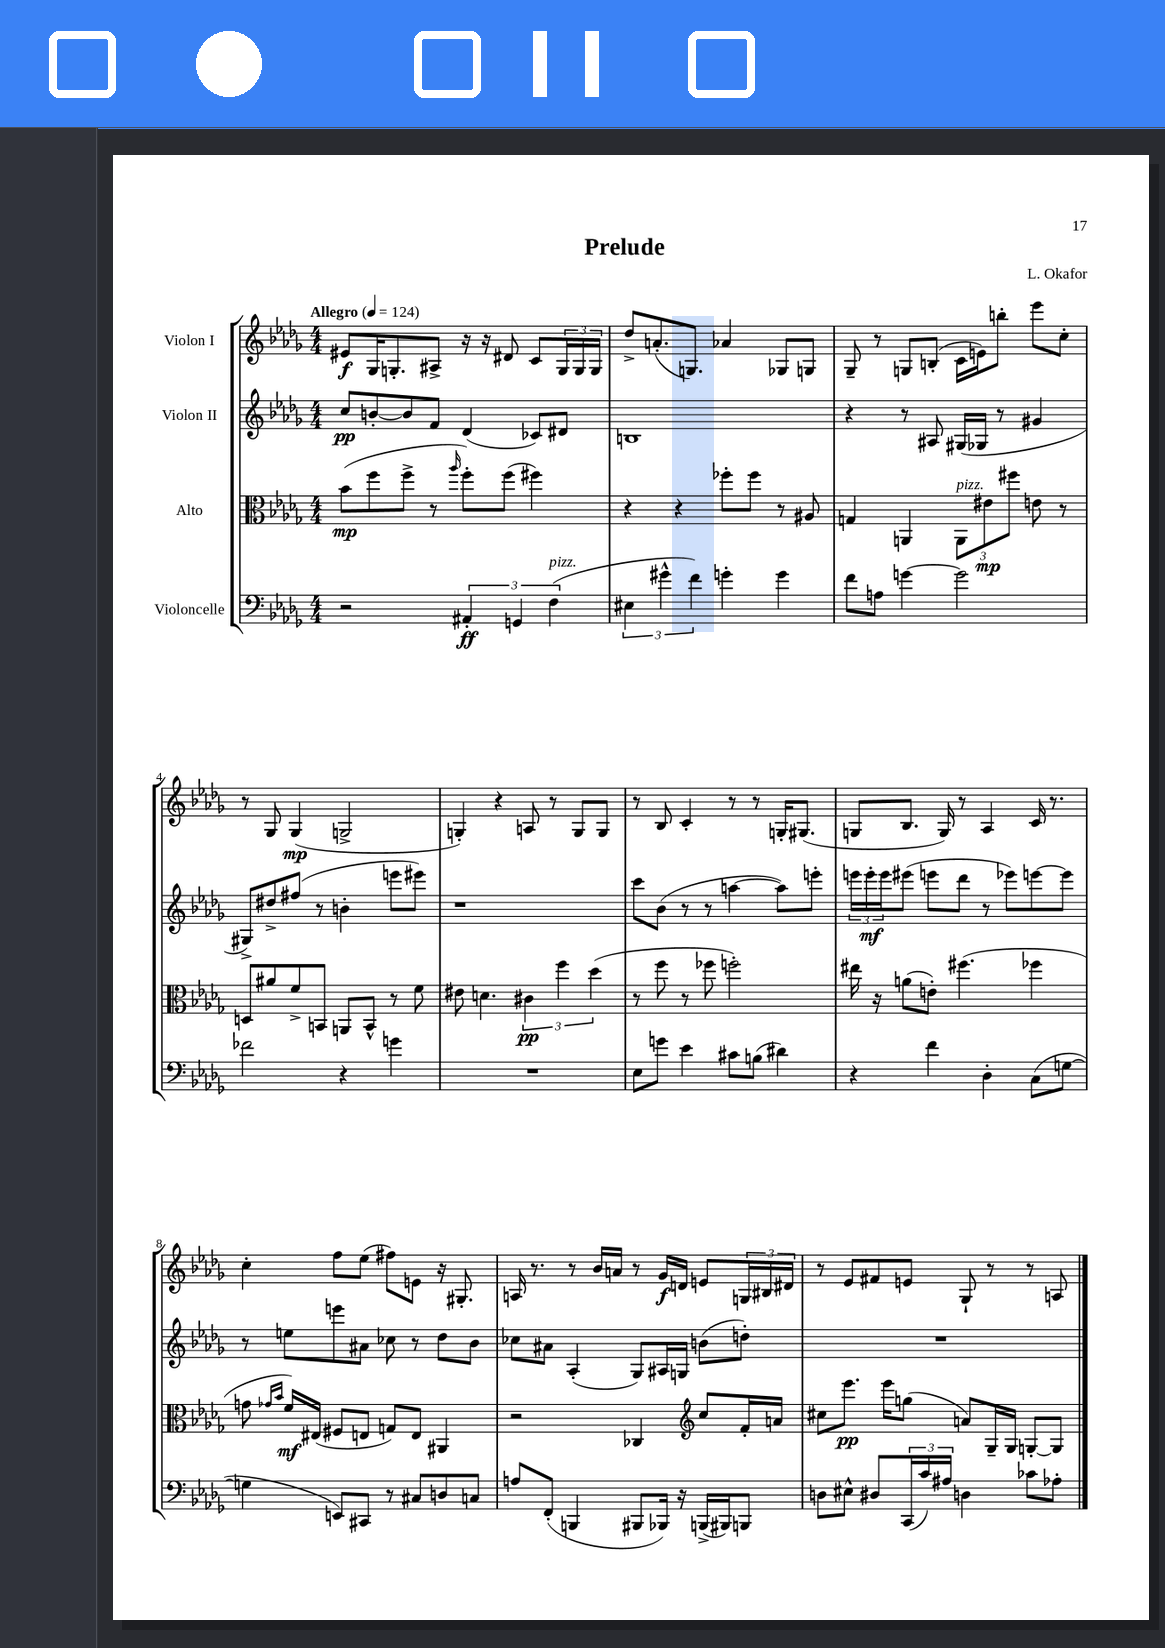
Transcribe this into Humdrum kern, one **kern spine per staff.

**kern	**dynam	**kern	**dynam	**kern	**dynam	**kern	**dynam
*part4	*part4	*part3	*part3	*part2	*part2	*part1	*part1
*staff4	*staff4	*staff3	*staff3	*staff2	*staff2	*staff1	*staff1
*I"Violoncelle	*	*I"Alto	*	*I"Violon II	*	*I"Violon I	*
*clefF4	*	*clefC3	*	*clefG2	*	*clefG2	*
*k[b-e-a-d-g-]	*	*k[b-e-a-d-g-]	*	*k[b-e-a-d-g-]	*	*k[b-e-a-d-g-]	*
*M4/4	*	*M4/4	*	*M4/4	*	*M4/4	*
*MM124	*	*MM124	*	*MM124	*	*MM124	*
=1	=1	=1	=1	=1	=1	=1	=1
!	!	!	!	!	!	!LO:TX:a:B:t=Allegro	!
2r	.	(8b-\L	mp	8cc/L	pp	8e#X/L	f
.	.	8ff\	.	[8bn'/	.	16G-/K	.
.	.	.	.	.	.	8.Gn'/	.
.	.	8ff^\J	.	8b/]	.	.	.
.	.	8r	.	8f/J	.	8A#X^/J	.
.	.	16qqaa-/	.	.	.	.	.
6AA#X'/	ff	8ff'\L)	.	(4d-/	.	16r	.
.	.	.	.	.	.	16r	.
.	.	(8ff\J	.	.	.	8d#X/	.
6GGn/	.	.	.	.	.	.	.
.	.	4ff#X\)	.	8c-X/L)	.	8c/L	.
!LO:TX:a:i:t=pizz.	!	!	!	!	!	!	!
(6F\	.	.	.	.	.	.	.
.	.	.	.	8d#X/J	.	24G/L	.
.	.	.	.	.	.	24G/	.
.	.	.	.	.	.	24G/JJ	.
=2	=2	=2	=2	=2	=2	=2	=2
6E#X\	.	4r	.	1Bn	.	8dd-^/L	.
.	.	.	.	.	.	(8.an'/	.
6g#X^^\	.	.	.	.	.	.	.
.	.	4r	.	.	.	.	.
.	.	.	.	.	.	8.Gn/J)	.
6f\)	.	.	.	.	.	.	.
4gn'\	.	8ff-X'\L	.	.	.	4a-X/	.
.	.	8ff-\J	.	.	.	.	.
4g\	.	8r	.	.	.	8G-X/L	.
.	.	8A#X/	.	.	.	8Gn/J	.
=3	=3	=3	=3	=3	=3	=3	=3
8f\L	.	4Gn/	.	4r	.	8G-~/	.
8An\J	.	.	.	.	.	8r	.
[4gn\	.	4AAn/	.	8r	.	8Gn/L	.
.	.	.	.	8A#X/	.	(8Bn'/J	.
!	!	!LO:TX:a:i:t=pizz.	!	!	!	!	!
2g\]	.	12AA\L	.	(16G#X/LL	.	16c\LL	.
.	.	.	.	16G-X/JJ	.	16en\J)	.
.	.	12e#X\	mp	.	.	.	.
.	.	.	.	8r	.	8bbn'\J	.
.	.	12ff#X\J	.	.	.	.	.
.	.	8en\	.	4g#X/	.	8eee-\L	.
.	.	8r	.	.	.	8cc'\J	.
!!LO:LB:g=z
=4	=4	=4	=4	=4	=4	=4	=4
2f-X\	.	8Dn/L	.	8G#X^/L)	.	8r	.
.	.	8a#X/	.	8dd#X^/	.	8G-/	.
.	.	8f^/	.	(8ff#X/J	.	(4G-/	mp
.	.	8BBn/J	.	8r	.	.	.
4r	.	8AAn/L	.	4bn'\	.	2Gn^/	.
.	.	8BB^^/J	.	.	.	.	.
4gn\	.	8r	.	8eeen\L	.	.	.
.	.	8f\	.	8eee#X\J)	.	.	.
=5	=5	=5	=5	=5	=5	=5	=5
1r	.	8e#X\	.	1r	.	4Gn'/)	.
.	.	4.dn\	.	.	.	.	.
.	.	.	.	.	.	4r	.
.	.	6c#X\	pp	.	.	8An/	.
.	.	.	.	.	.	8r	.
.	.	6ff\	.	.	.	.	.
.	.	.	.	.	.	8G/L	.
.	.	(6dd-\	.	.	.	.	.
.	.	.	.	.	.	8G/J	.
=6	=6	=6	=6	=6	=6	=6	=6
8E-\L	.	8r	.	8ccc\L	.	8r	.
8gn\J	.	8ff\	.	(8b-\J	.	8B-/	.
4e-\	.	8r	.	8r	.	4c'/	.
.	.	8ff-X\	.	8r	.	.	.
8c#X\L	.	2ffn'\)	.	[4aan\	.	8r	.
(8Bn\J	.	.	.	.	.	8r	.
4d#X\)	.	.	.	8aa\L])	.	16Gn'/KL	.
.	.	.	.	.	.	(8.G#X/J	.
.	.	.	.	8eeen'\J	.	.	.
=7	=7	=7	=7	=7	=7	=7	=7
4r	.	16ee#X\	.	24eeen\LL	.	8Gn/L	.
.	.	.	.	24eee'\	mf	.	.
.	.	16r	.	.	.	.	.
.	.	.	.	24eee\J	.	.	.
.	.	(8an\L	.	(8eee#X\J	.	8.B-/J	.
4f\	.	8en'\J)	.	8eeen\L	.	.	.
.	.	.	.	.	.	16G/)	.
.	.	(4.ff#X\	.	8ddd-\J	.	8r	.
4D-'\	.	.	.	8r	.	4A-/	.
.	.	.	.	8eee-X\L)	.	.	.
(8C\L	.	4ff-X\	.	[8eeen\	.	16c/	.
.	.	.	.	.	.	8.r	.
[8Gn\J	.	.	.	8eee\J]	.	.	.
!!LO:LB:g=z
=8	=8	=8	=8	=8	=8	=8	=8
4Gn\]	.	8gn\	.	8r	.	4cc'\	.
.	.	16qqg-X/LL	.	.	.	.	.
.	.	16qqb-/JJ	.	.	.	.	.
.	.	16f/LL)	mf	8een\L	.	.	.
.	.	(16E#X/JJ	.	.	.	.	.
8EEn/L)	.	8F#X/L	.	8eeen\	.	8ff\L	.
8CC#X/J	.	8En/J	.	8a#X\J	.	(8ee-\J	.
8r	.	8Gn/L)	.	8cc-X\	.	8ff#X\L)	.
8C#X/L	.	8E/J	.	8r	.	8en\J	.
8Dn/	.	4AA#X/	.	8dd-\L	.	16r	.
.	.	.	.	.	.	8.G#X'/	.
8Cn/J	.	.	.	8b-\J	.	.	.
=9	=9	=9	=9	=9	=9	=9	=9
8An/L	.	2r	.	8cc-X\L	.	16An/	.
.	.	.	.	.	.	8.r	.
(8FF'/J	.	.	.	8a#X\J	.	.	.
4BBBn/	.	.	.	(4A-'/	.	8r	.
.	.	.	.	.	.	16b-/LL	.
.	.	.	.	.	.	16an/JJ	.
8BBB#X/L	.	4C-X/	.	8G-/L)	.	8r	.
16BBB-X/Jk)	.	.	.	16A#X/L	.	16g-/LL	f
16r	.	.	.	16Gn/JJ	.	16dn/JJ	.
*	*	*clefG2	*	*	*	*	*
(16BBBn^/LL	.	8cc/L	.	(8bn\L	.	8en/L	.
16BBB#X/J)	.	.	.	.	.	.	.
8BBBn/J	.	16f'/L	.	8ddn'\J)	.	24Gn/L	.
.	.	.	.	.	.	24B#X/	.
.	.	16an/JJ	.	.	.	.	.
.	.	.	.	.	.	24d#X/JJ	.
=10	=10	=10	=10	=10	=10	=10	=10
8Dn\L	.	8cc#X\L	.	1r	.	8r	.
8E#X^^\J	.	8.eee-\J	pp	.	.	8e-/L	.
8D#X/L	.	.	.	.	.	8f#X/	.
.	.	16eee-\KL	.	.	.	.	.
(24CC/L	.	(8ggn\J	.	.	.	8en/J	.
24c/)	.	.	.	.	.	.	.
24A#X/JJ	.	.	.	.	.	.	.
4Dn\	.	8an/L)	.	.	.	8G-`/	.
.	.	16G-~/L	.	.	.	8r	.
.	.	16G-/JJ	.	.	.	.	.
8c-X\L	.	[8Gn'/L	.	.	.	8r	.
8A-X'\J	.	8G/J]	.	.	.	8An/	.
==	==	==	==	==	==	==	==
*-	*-	*-	*-	*-	*-	*-	*-
